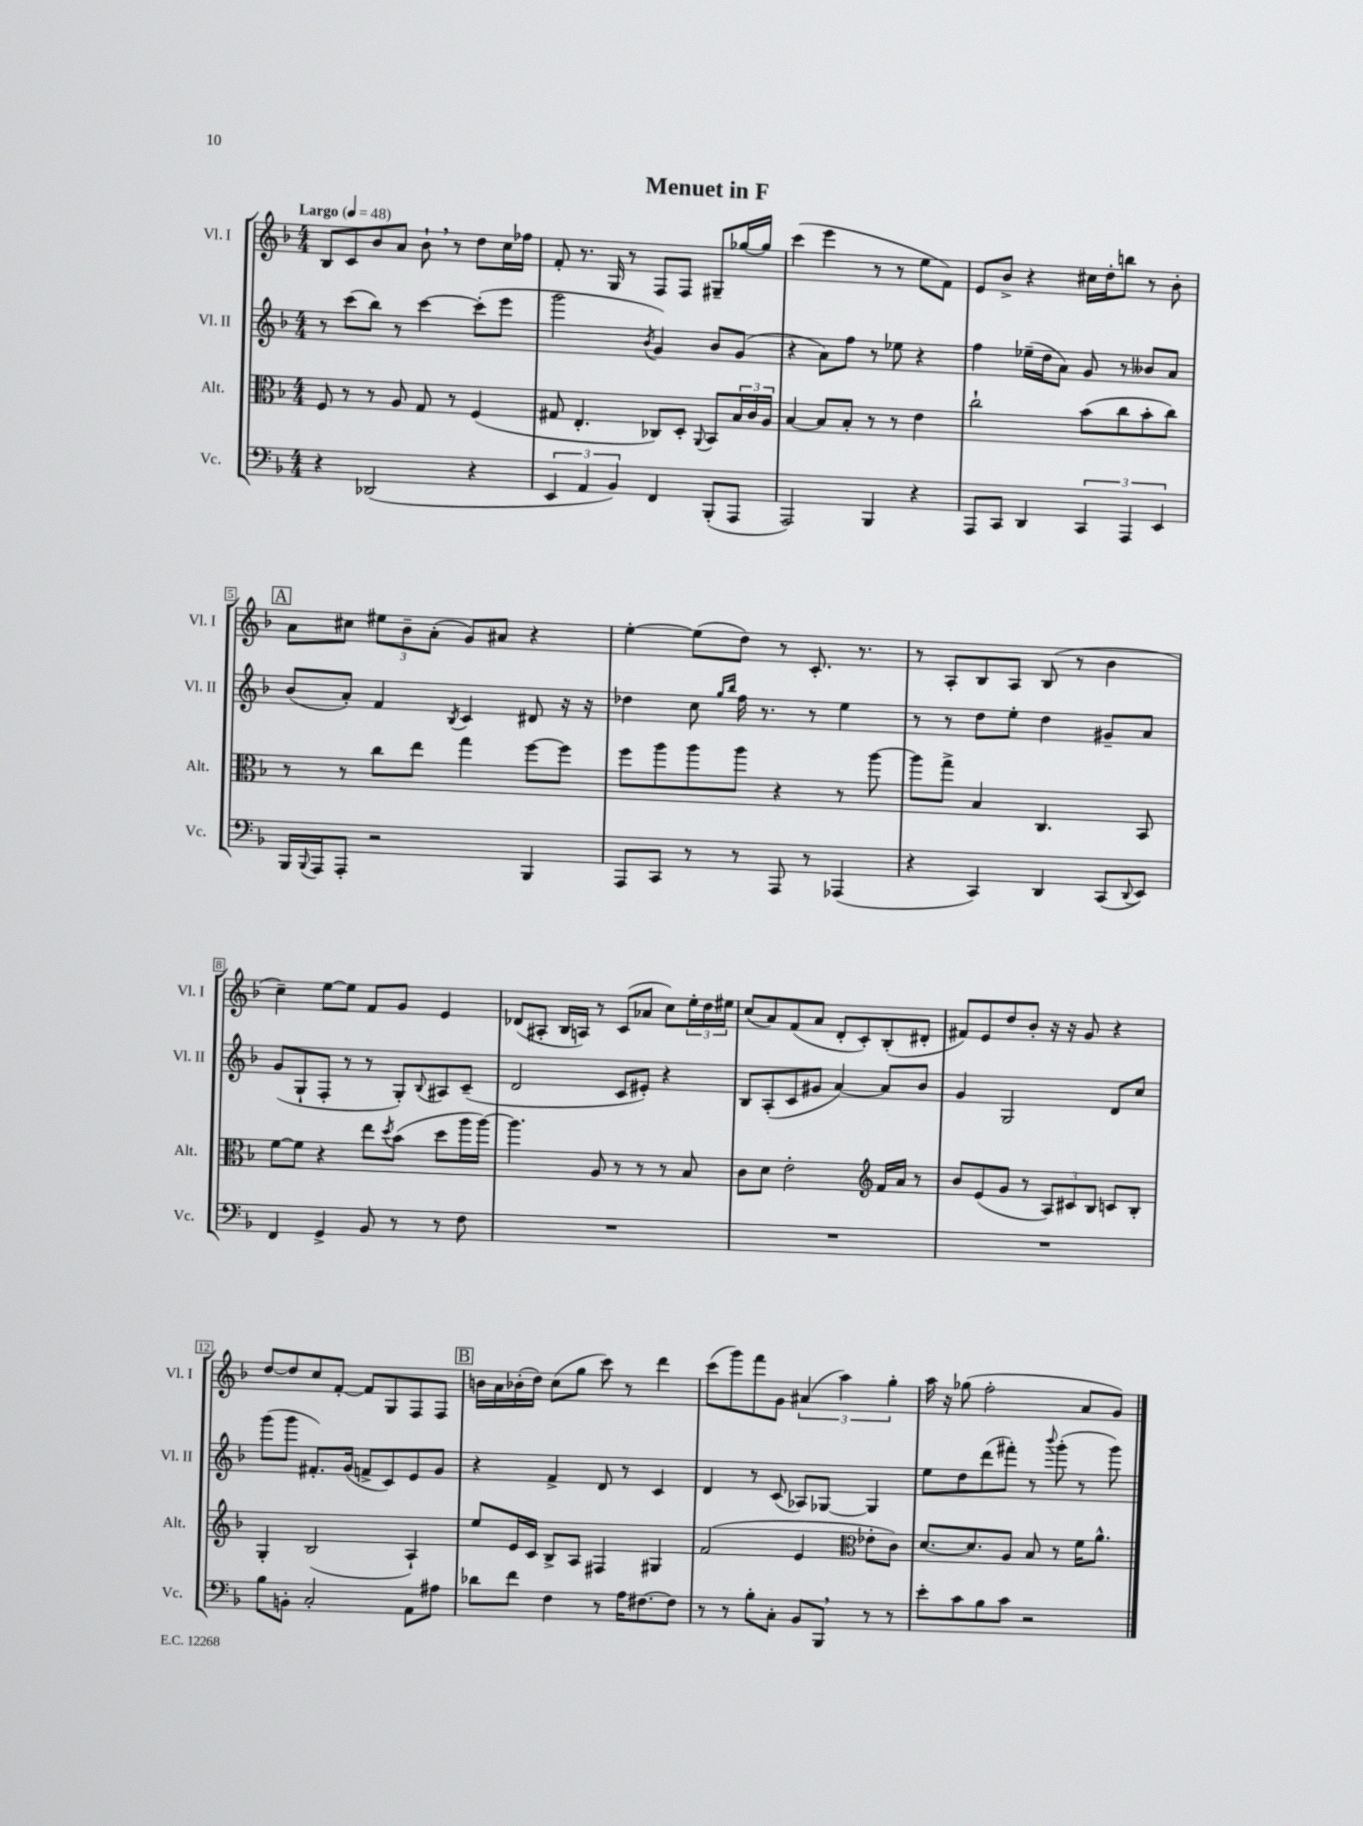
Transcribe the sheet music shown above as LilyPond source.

\header { title = "Menuet in F" }
<<
\new StaffGroup <<
\new Staff = "s0" \with { instrumentName = "Vl. I" shortInstrumentName = "Vl. I" } {
    \clef treble \key f \major \numericTimeSignature \time 4/4 \tempo "Largo" 4 = 48
    bes8 c'8 bes'8 a'8 bes'8-! \breathe r8 d''8 c''16 fes''16 |
    f'8-. r8. g16 r8 f8 f8 gis8-- ges''16~ ges''16 |
    c'''4( e'''4 r8 r8 e''8 f'8) |
    e'8 bes'8-> r4 cis''16 d''16-. b''8 r8 bes'8-. |
    \mark \markup { \box "A" } a'8 cis''8 \tuplet 3/2 { eis''8 bes'8-- a'8-.( } g'8) ais'8 r4 |
    e''4~-. e''8( d''8) r8 c'8.-. r8. |
    r8 a8-. bes8 a8 bes8( r8 bes'4 |
    c''4--) e''8~ e''8 f'8 g'8 e'4 |
    des'8( ais8-. bes16 a16) r8 c'8( aes'8 c''8) \tuplet 3/2 { e''16-. d''16 eis''16 } |
    c''8( a'8) f'8( a'8 d'8-. c'8-.) bes8-.( dis'8-. |
    fis'8) e'8 d''8 bes'8-. r16 r16 g'8 r4 |
    d''8~ d''8 c''8 f'8~-. f'8 g8 f8 f8 |
    \mark \markup { \box "B" } b'16 a'16 bes'16-.( d''16) c''8( g''8 c'''8) r8 d'''4 |
    c'''8( g'''8) f'''8 g'8 \tuplet 3/2 { ais'4( a''4) g''4-. } |
    a''16 r16 ges''8( f''2-. a'8 g'8) \bar "|." |
}
\new Staff = "s1" \with { instrumentName = "Vl. II" shortInstrumentName = "Vl. II" } {
    \clef treble \key f \major \numericTimeSignature \time 4/4
    r8 c'''8( bes''8) r8 c'''4~ c'''8-.( e'''8 |
    g'''2 \acciaccatura { bes'8 } g'4) bes'8 g'8( |
    r4 a'8) f''8 r8 ees''8 r4 |
    f''4 ees''16--( d''16 a'8) g'8 r8 beses'8 a'8 |
    \mark \markup { \box "A" } bes'8( a'8-.) f'4 \acciaccatura { bes8 } c'4 dis'8 r16 r16 |
    des''4 c''8 \grace { g''16 bes''16 } f''16 r8. r8 e''4 |
    r8 r8 d''8 e''8-. d''4 gis'8-- a'8 |
    g'8( g8-! f8-. r8 r8 g8-.) \appoggiatura { bes8 } ais8 c'8--( |
    d'2 c'8 eis'8-.) r4 |
    bes8 a8-.( c'8 gis'8 a'4~) a'8 bes'8 |
    g'4 g2 d'8 c''8 |
    g'''8( g'''8 fis'8.-.) g'16( f'8-> c'8) e'8 g'8 |
    \mark \markup { \box "B" } r4 f'4-> d'8 r8 c'4 |
    d'4 r8 c'8( aes8) ges8~ ges4 |
    e''8 d''8 d'''8( fis'''8-.) r8 \appoggiatura { bes'''8 } g'''8-.( r8 g'''8) \bar "|." |
}
\new Staff = "s2" \with { instrumentName = "Alt." shortInstrumentName = "Alt." } {
    \clef alto \key f \major \numericTimeSignature \time 4/4
    f8 r8 r8 a8 g8 r8 f4( |
    gis8 e4.-. ces8) d8-. \appoggiatura { a,8 } bes,8 \tuplet 3/2 { bes16 c'16 a16 } |
    bes4~ bes8 bes8-. r8 r8 e'4 |
    c''2-! bes'8( c''8 bes'8-. c''8) |
    \mark \markup { \box "A" } r8 r8 c''8 e''8 g''4 f''8~ f''8 |
    f''8 a''8 a''8 a''8 r4 r8 a''8~ |
    a''8 g''8-> bes4 c4. bes,8 |
    f'8~ f'8 r4 e''8 \acciaccatura { d''8 } bes'8( d''8 a''16 a''16~) |
    a''4. a8 r8 r8 r8 bes8 |
    c'8 d'8 e'2-. \clef treble f'16 a'16 r8 |
    bes'8 e'8( g'8 r8 \tuplet 3/2 { a8) cis'8 bes8 } c'8 bes8-. |
    g4-. bes2( a4-!) |
    \mark \markup { \box "B" } e''8 e'16 c'16 bes8-> a8 fis4 gis4 |
    f'2( e'4 \clef alto ees'8-. c'8) |
    d'8.~ d'8. a8 bes8 r8 f'16 a'8.-^ \bar "|." |
}
\new Staff = "s3" \with { instrumentName = "Vc." shortInstrumentName = "Vc." } {
    \clef bass \key f \major \numericTimeSignature \time 4/4
    r4 des,2( r4 |
    \tuplet 3/2 { e,4 a,4 bes,4) } f,4 bes,,8-.( a,,8 |
    a,,2) bes,,4 r4 |
    a,,8 c,8 d,4 \tuplet 3/2 { c,4 a,,4 e,4 } |
    \mark \markup { \box "A" } bes,,16 \appoggiatura { bes,,8 } a,,16 a,,8-. r2 bes,,4 |
    a,,8 c,8 r8 r8 a,,8 r8 aes,,4( |
    r4 c,4) d,4 c,8( \appoggiatura { d,8 } e,8) |
    f,4 g,4-> bes,8 r8 r8 f8 |
    R1 |
    R1 |
    R1 |
    bes8 b,8-. c2-. a,8 ais8 |
    \mark \markup { \box "B" } des'8 f'8 f4 r8 a16 fis8.~ fis8 |
    r8 r8 bes8-. c8-. bes,8 bes,,8 \breathe r8 r8 |
    e'8-. c'8 bes8 c'8 r2 \bar "|." |
}
>>
>>
\layout { \context { \Score \override BarNumber.stencil = #(make-stencil-boxer 0.1 0.3 ly:text-interface::print) } }
